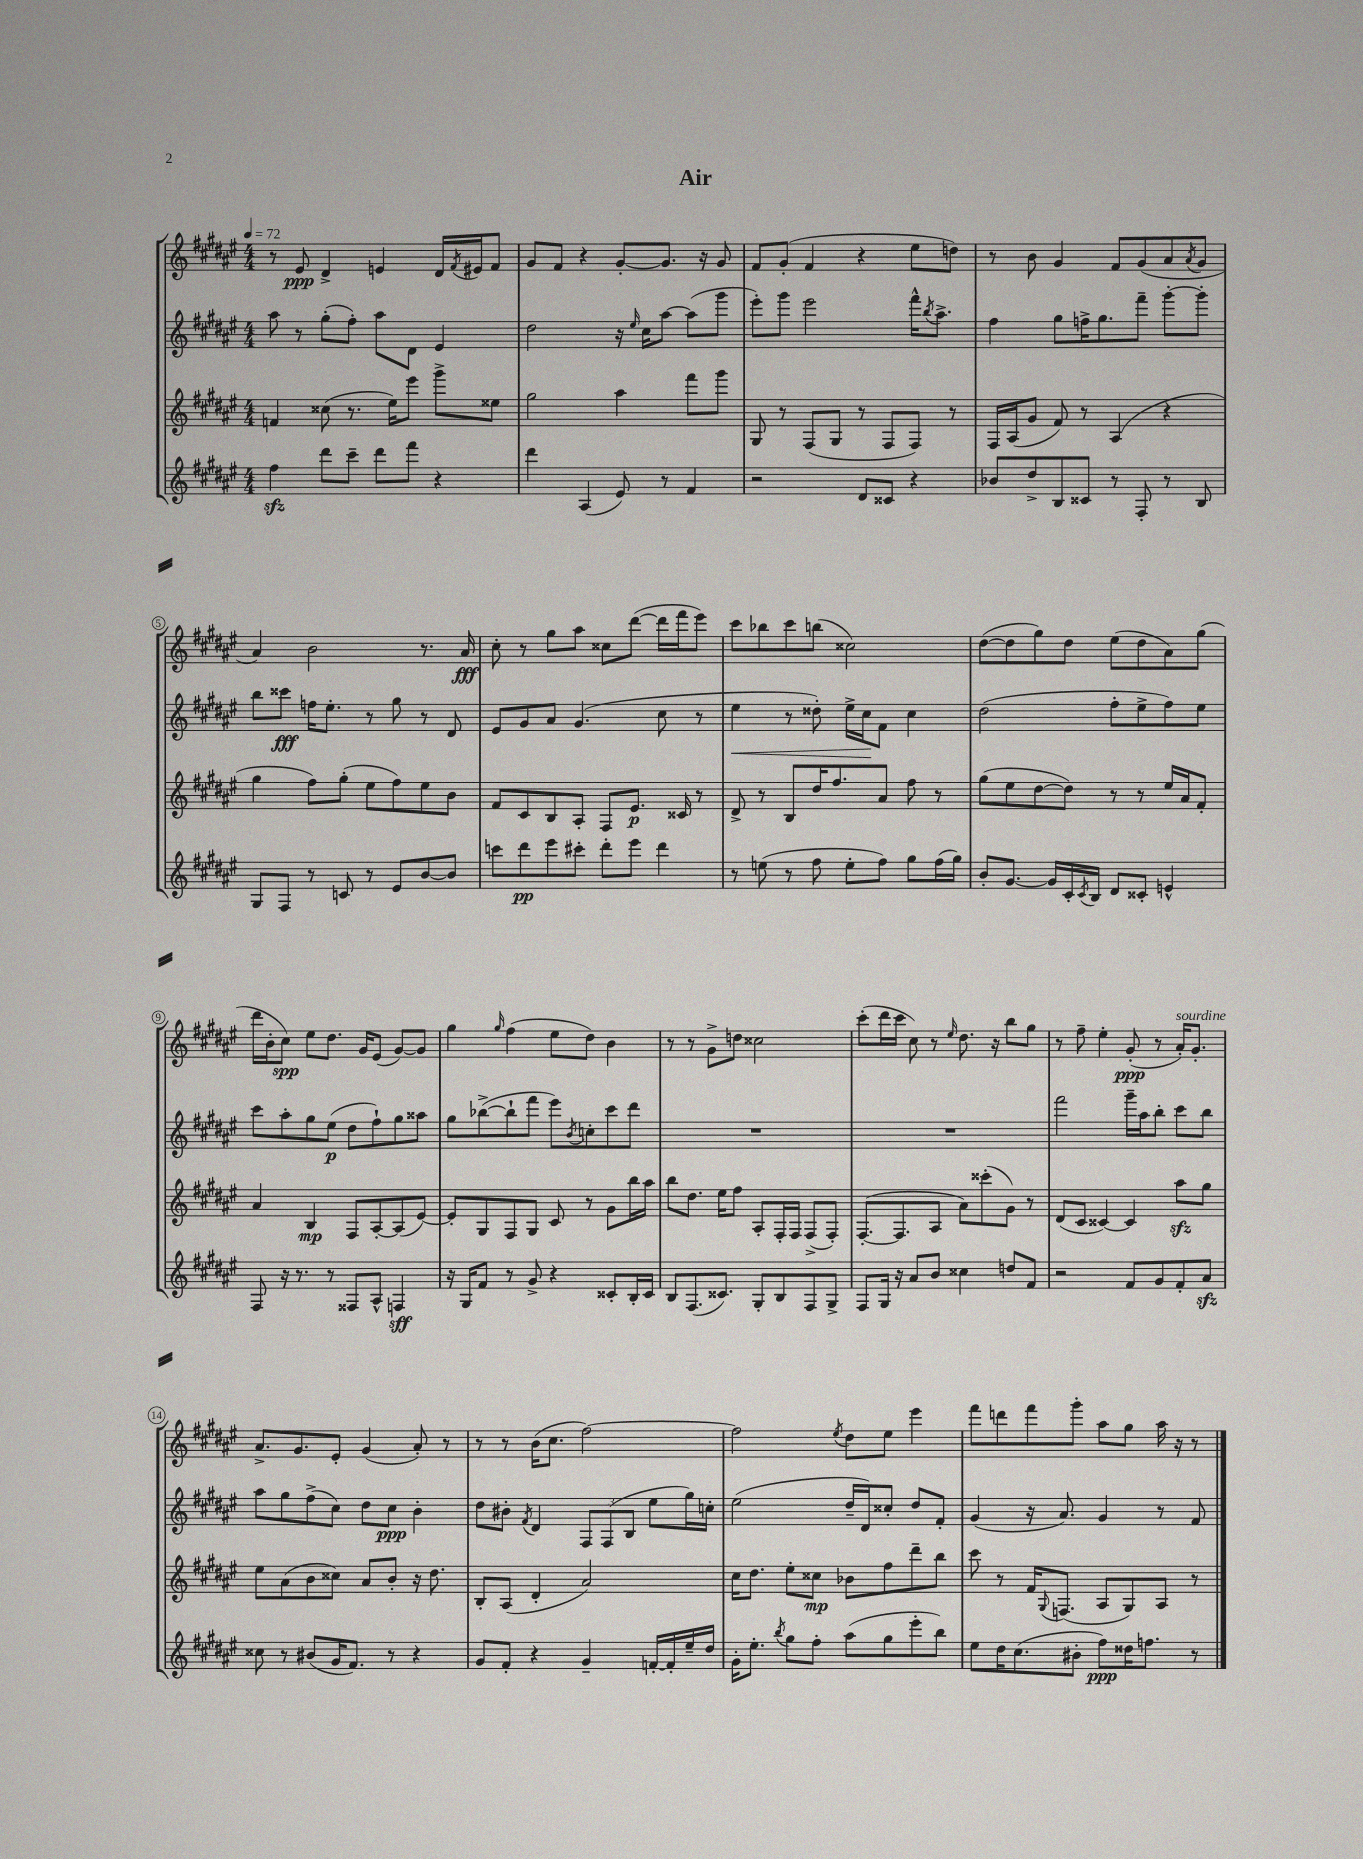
\header { title = "Air" }
<<
\new StaffGroup <<
\new Staff = "s0" {
    \clef treble \key fis \major \numericTimeSignature \time 4/4 \tempo 4 = 72
    r8 eis'8\ppp dis'4-> e'4 dis'16 \acciaccatura { fis'8 } eis'16 fis'8 |
    gis'8 fis'8 r4 gis'8~-. gis'8. r16 gis'8 |
    fis'8 gis'8-.( fis'4 r4 eis''8 d''8) |
    r8 b'8 gis'4 fis'8 gis'8( ais'8 \acciaccatura { ais'8 } gis'8 |
    ais'4) b'2 r8. ais'16\fff |
    cis''8-. r8 gis''8 ais''8 cisis''8 dis'''8~( dis'''16 fis'''16 eis'''8) |
    cis'''8 bes''8 cis'''8 b''8( cisis''2) |
    dis''8~( dis''8 gis''8) dis''8 eis''8( dis''8 ais'8) gis''8( |
    dis'''16 b'16-. cis''8\spp) eis''8 dis''8. gis'16 eis'8( gis'8~) gis'8 |
    gis''4 \grace { gis''16 } fis''4( eis''8 dis''8) b'4 |
    r8 r8 gis'8-> d''8 cisis''2 |
    cis'''8-.( dis'''16 cis'''16 cis''8) r8 \grace { eis''16 } dis''8. r16 b''8 gis''8 |
    r8 fis''8-- eis''4-. gis'8-.\ppp( r8 ais'16-.^\markup { \italic "sourdine" }) gis'8.-. |
    ais'8.-> gis'8. eis'8-. gis'4( ais'8-.) r8 |
    r8 r8 b'16( cis''8. fis''2~) |
    fis''2 \acciaccatura { eis''8 } dis''8 eis''8 eis'''4 |
    fis'''8 d'''8 fis'''8 gis'''8-. ais''8 gis''8 ais''16 r16 r8 \bar "|." |
}
\new Staff = "s1" {
    \clef treble \key fis \major \numericTimeSignature \time 4/4
    ais''8 r8 gis''8-.( fis''8-.) ais''8 dis'8 eis'4 |
    dis''2 r16 \grace { eis''16 } cis''16 ais''8~ ais''8( gis'''8 |
    eis'''8-.) gis'''8 eis'''2 fis'''16-^ \acciaccatura { b''8 } ais''8.-> |
    fis''4 gis''8 f''16-> gis''8. fis'''8-- gis'''8~-. gis'''8-. |
    b''8 cisis'''8\fff f''16 eis''8.-. r8 gis''8 r8 dis'8 |
    eis'8 gis'8 ais'8 gis'4.( cis''8 r8 |
    eis''4\< r8 disis''8-.) eis''16-> cis''16\! fis'8 cis''4 |
    dis''2( fis''8-. eis''8-> fis''8) eis''8 |
    cis'''8 ais''8-. gis''8 eis''8\p( dis''8 fis''8-!) gis''8 aisis''8 |
    gis''8 bes''8~->( bes''8-! fis'''8 eis'''8) \acciaccatura { b'8 } c''8-. cis'''8 dis'''8 |
    R1 |
    R1 |
    fis'''2 gis'''16-- ais''16 b''8-. cis'''8 b''8 |
    ais''8 gis''8 fis''8->( cis''8) dis''8 cis''8\ppp b'4-. |
    dis''8 bis'8-. \acciaccatura { fis'8 } dis'4 \tuplet 3/2 { fis8 fis8( b8 } eis''8 gis''16) c''16-. |
    eis''2( dis''16-- dis'16) cisis''8-. dis''8 fis'8-. |
    gis'4( r16 ais'8.) gis'4 r8 fis'8 \bar "|." |
}
\new Staff = "s2" {
    \clef treble \key fis \major \numericTimeSignature \time 4/4
    f'4 cisis''8( r8. eis''16) eis'''8 gis'''8-> eisis''8 |
    gis''2 ais''4 fis'''8 gis'''8 |
    gis8 r8 fis8( gis8 r8 fis8 fis8) r8 |
    fis16 ais16( gis'8 fis'8) r8 ais4( r4 |
    gis''4 fis''8) gis''8-.( eis''8 fis''8) eis''8 b'8 |
    fis'8 cis'8 b8 ais8-. fis8 eis'8.\p cisis'16 r8 |
    dis'8-> r8 b8 dis''16 fis''8. ais'8 fis''8 r8 |
    gis''8( eis''8 dis''8~ dis''8) r8 r8 eis''16 ais'16 fis'8-. |
    ais'4 b4\mp fis8 ais8~-. ais8( eis'8~) |
    eis'8-. gis8 fis8 gis8 cis'8 r8 gis'8 b''16 ais''16 |
    b''8 dis''8. eis''16 fis''8 ais8-. fis16-. fis16 fis8->( fis8-.) |
    fis8.~-.( fis8. ais8 ais'8) cisis'''8-.( gis'8) r8 |
    dis'8( cis'8 cisis'4~) cisis'4 ais''8\sfz gis''8 |
    eis''8 ais'8( b'8 cisis''8) ais'8 b'8-. r16 dis''8. |
    b8-. ais8( dis'4-. ais'2) |
    cis''16 dis''8. eis''8-. cisis''8\mp bes'8 fis''8 dis'''8-- b''8 |
    cis'''8 r8 fis'16 \appoggiatura { gis8 } f8.( ais8 gis8) ais8 r8 \bar "|." |
}
\new Staff = "s3" {
    \clef treble \key fis \major \numericTimeSignature \time 4/4
    fis''4\sfz dis'''8 cis'''8-- dis'''8 fis'''8 r4 |
    dis'''4 ais4( eis'8) r8 fis'4 |
    r2 dis'8 cisis'8 r4 |
    bes'8 dis''8-> b8 cisis'8 r8 fis8-. r8 b8 |
    gis8 fis8 r8 c'8 r8 eis'8 b'8~ b'8 |
    c'''8 dis'''8\pp eis'''8 cis'''8-. dis'''8-. eis'''8 dis'''4 |
    r8 e''8( r8 fis''8 e''8-. fis''8) gis''8 fis''16( gis''16) |
    b'8-. gis'8.~ gis'16 cis'16-. \acciaccatura { cis'8 } b16 dis'8 cisis'8-. e'4-^ |
    fis8 r16 r8. r8 fisis8 ais8-^ f4\sff |
    r16 gis16 fis'8 r8 gis'8-> r4 cisis'8-. b16-. cisis'16 |
    b8 fis8.( cisis'8.) gis8-. b8 fis8 gis8-> |
    fis8 gis16 r16 ais'8 b'8 cisis''4 d''8 fis'8 |
    r2 fis'8 gis'8 fis'8-. ais'8\sfz |
    cisis''8 r8 bis'8( gis'16 fis'8.) r8 r4 |
    gis'8 fis'8-. r4 gis'4-- f'16~-. f'16-. eis''16-- dis''16 |
    gis'16-. eis''8.-. \acciaccatura { b''8 } gis''8 fis''8-. ais''8( gis''8 eis'''8-. b''8) |
    eis''8 dis''16 cis''8.( bis'8-. fis''8\ppp) disis''16 f''8. r8 \bar "|." |
}
>>
>>
\layout { \context { \Score \override BarNumber.stencil = #(make-stencil-circler 0.1 0.3 ly:text-interface::print) } }
